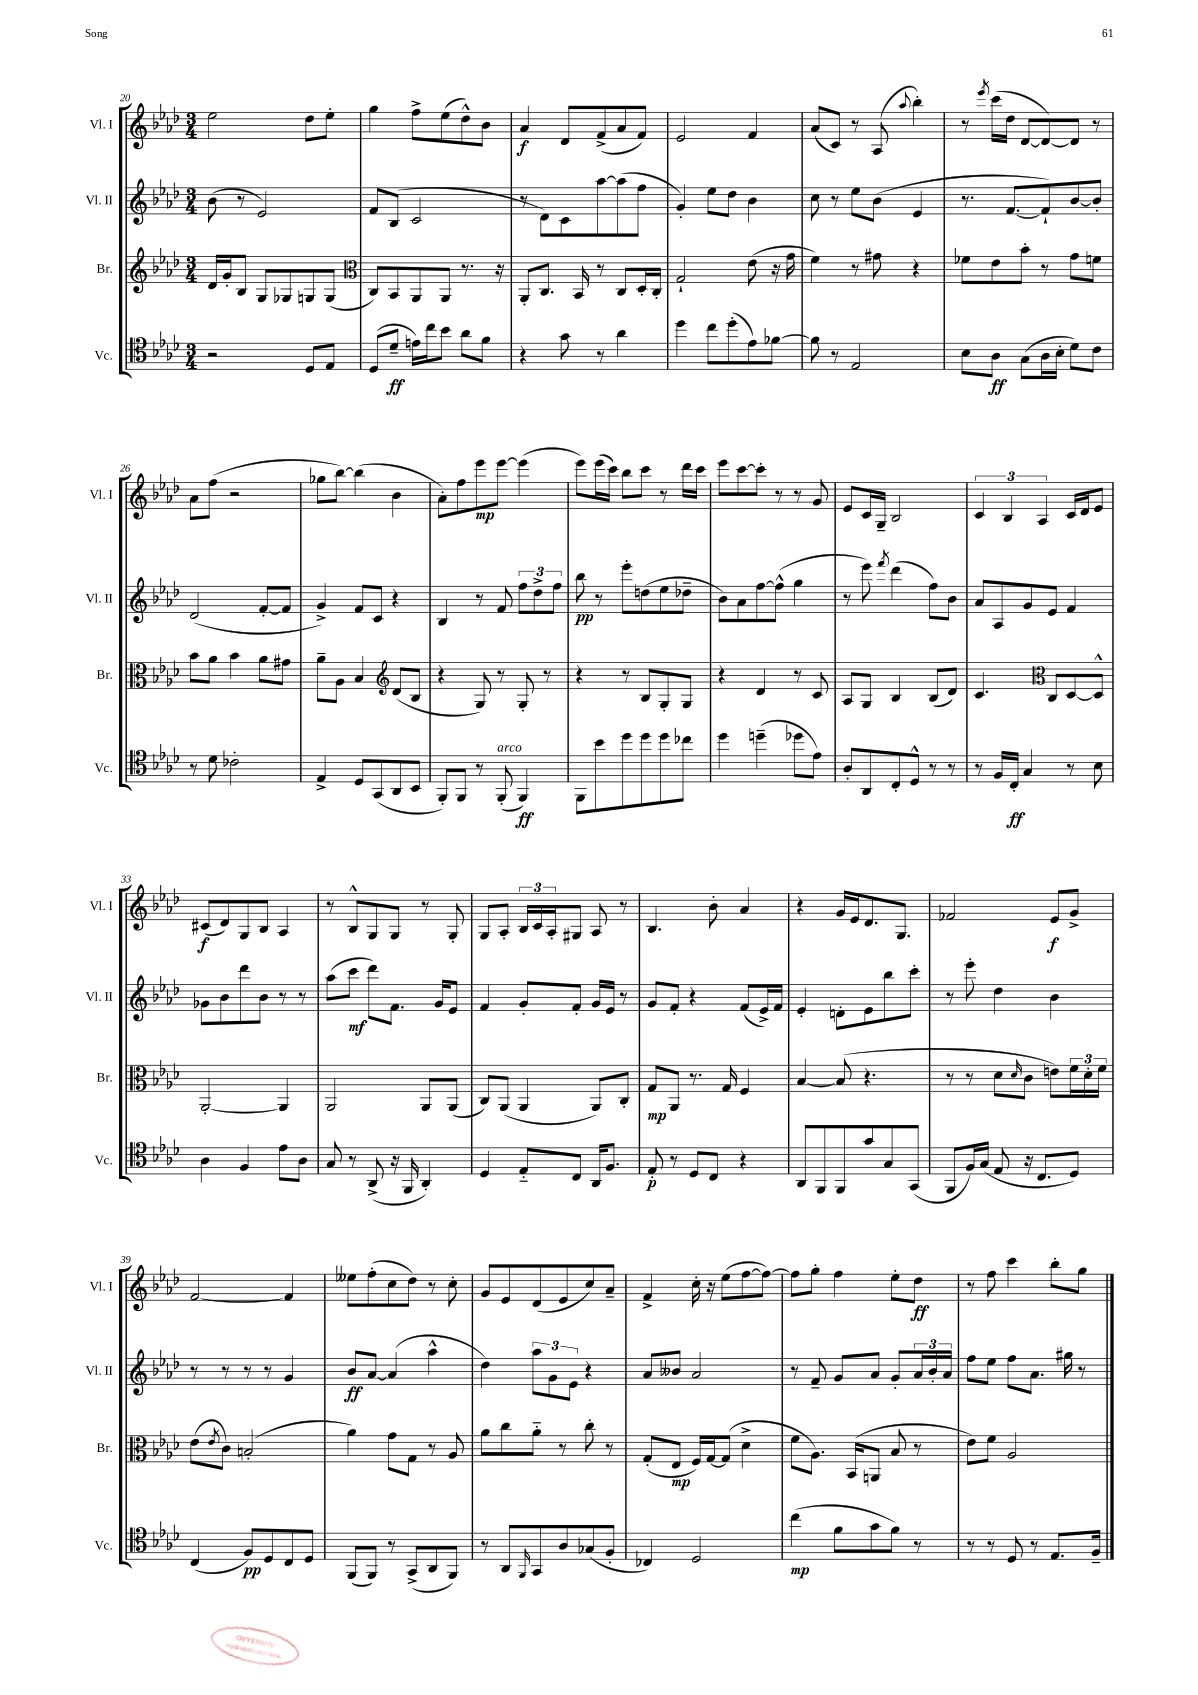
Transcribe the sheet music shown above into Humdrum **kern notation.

**kern	**kern	**kern	**kern
*staff4	*staff3	*staff2	*staff1
*clefC4	*clefG2	*clefG2	*clefG2
*k[b-e-a-d-]	*k[b-e-a-d-]	*k[b-e-a-d-]	*k[b-e-a-d-]
*M3/4	*M3/4	*M3/4	*M3/4
2r	16d-	(8b-	2ee-
.	16g'	.	.
.	8B-	8r	.
.	8G	2e-)	.
.	8G-	.	.
8D-	8G	.	8dd-
8E-	(8G	.	8ee-'
=	=	=	=
*	*clefC3	*	*
(8D-	8C)	8f	4gg
8d-~	8BB-	(8B-	.
16e)	8AA-	2c	8ff^
16cc	.	.	.
8b-	8AA-	.	(8ee-
8a-	8.r	.	8dd-^^)
8f	.	.	8b-
.	16r	.	.
=	=	=	=
4r	8AA-'	8r	4a-
.	8.C	8d-)	.
8g	.	8c	8d-
.	16BB-	.	.
8r	8r	[8aa-	(8f^
4a-	8C	(8aa-]	8a-
.	16D-'	8ff	8f)
.	16C'	.	.
=	=	=	=
4dd-	2G`	4g')	2e-
8cc	.	8ee-	.
(8dd-'	.	8dd-	.
8e-)	(8e-	4b-	4f
[8f-	16r	.	.
.	16g	.	.
=	=	=	=
8f-]	4f)	8cc	(8a-
8r	.	8r	8c)
2E-	8r	8ee-	8r
.	8g#	(8b-	(8A-
.	.	.	8qqaa-
.	4r	4e-	4bb-')
=	=	=	=
8B-	8f-	8.r	8r
.	.	.	8qeee-
8A-	8e-	.	(16ccc
.	.	[8.f	16dd-
(8G	8b-'	.	[8d-
16A-	8r	8f`])	8d-_)
16B-'	.	.	.
8d-)	8g	[8b-	8d-]
8c	8f	8b-']	8r
=	=	=	=
8r	8b-	(2d-	8a-
8d-	8a-	.	(8ff
2c-'	4b-	.	2r
.	8a-	[8f'	.
.	8g#	8f]	.
=	=	=	=
4E-^	8a-~	4g^)	8gg-
.	8A-	.	[8bb-)
8D-	4B-	8f	(4bb-]
(8GG	.	8c	.
*	*clefG2	*	*
8AA-	(8d-	4r	4b-
8BB-	8B-	.	.
=	=	=	=
8FF')	4r	4B-	8a-')
8FF	.	.	8ff
8r	8G)	8r	8eee-
(8FF'	8r	8f	[8eee-
4FF)	8G'	12ff	(4eee-]
.	.	12dd-^	.
.	8r	.	.
.	.	12ff	.
=	=	=	=
8FF	4r	8bb-	8eee-)
8b-	.	8r	(16eee-
.	.	.	16ccc)
8dd-	8r	8eee-'	8bb-
8dd-	8B-	(8dd	8ccc
8dd-	8G'	8ee-	8r
8cc-	8G	8dd-~	16ddd-
.	.	.	16ccc
=	=	=	=
4dd-	4r	8b-)	8eee-
.	.	8a-	[8ccc
(4dd~	4d-	[8ff	8ccc']
.	.	(8ff^^]	8r
8dd-	8r	4gg	8r
8e-)	8c	.	8g
=	=	=	=
8A-'	8A-	8r	8e-
8AA-	8G	8eee-)	16c
.	.	.	16G~
.	.	8qfff	.
8C'	4B-	(4ddd-	2B-
8D-^^	.	.	.
8r	(8B-	8ff)	.
8r	8d-)	8b-	.
=	=	=	=
8r	4.c	8a-	6c
16F	.	8A-	.
.	.	.	6B-
16C'	.	.	.
4G	.	8g	.
.	.	.	6A-
*	*clefC3	*	*
.	8C	8e-	.
8r	[8D-	4f	16c
.	.	.	16d-
8B-	8D-^^]	.	8e-
=	=	=	=
4A-	[2AA-'	8g-	(8c#
.	.	8b-	8d-)
4F	.	8ddd-	8G
.	.	8b-	8B-
8e-	4AA-]	8r	4A-
8A-	.	8r	.
=	=	=	=
8G	2AA-	(8aa-	8r
8r	.	8ccc	8B-^^
(8AA-^	.	8ddd-)	8G
16r	.	8.f	8G
16FF	.	.	.
4AA-')	8AA-	.	8r
.	.	16g	.
.	(8AA-	8e-	8G'
=	=	=	=
4D-	8C)	4f	8G
.	(8AA-	.	8A-'
8E-'~	4AA-	8g'	24B-
.	.	.	24c
.	.	.	24A-'
8C	.	8f'	8G#
16AA-	8AA-)	16g	8A-
8.F	.	16e-	.
.	8C'	8r	8r
=	=	=	=
8E-'	8G	8g	4.B-
8r	8AA-	8f'	.
8D-	8.r	4r	.
8C	.	.	8b-'
.	16G	.	.
4r	4F	(8f	4a-
.	.	16e-^)	.
.	.	16f	.
=	=	=	=
8AA-	[4B-	4e-'	4r
8FF	.	.	.
8FF	(8B-]	8d'	16g
.	.	.	16e-
8g	4.r	8e-	8.d-
8G	.	8bb-	.
.	.	.	8.G
(8GG	.	8ccc'	.
=	=	=	=
8FF	8r	8r	2f-
16F)	8r	8eee-'	.
(16G	.	.	.
8E-	8d-	4dd-	.
.	16qqd-	.	.
16r	8c	.	.
8.C	.	.	.
.	8e)	4b-	8e-
8D-)	24f	.	8g^
.	24d-'	.	.
.	24f	.	.
=	=	=	=
(4C	(8e-	8r	[2f
.	8qe-	.	.
.	8c)	8r	.
8F)	(2B'	8r	.
8D-	.	8r	.
8C	.	4g	4f]
8D-	.	.	.
=	=	=	=
(8FF	4a-)	8b-	8ee--
8FF)	.	[8a-	(8ff'
8r	8g	(4a-]	8cc
(8GG^	8G	.	8dd-)
8AA-	8r	4aa-^^	8r
8FF)	8A-	.	8cc'
=	=	=	=
8r	8a-	4dd-)	8g
8AA-	8cc	.	8e-
16qqFF	.	.	.
8GG	8a-'~	12aa-	(8d-
.	.	12g	.
8A-	8r	.	8e-
.	.	12e-	.
(8G-	8cc'	4r	8cc)
8F'	8r	.	8a-~
=	=	=	=
4C-)	(8G'	8a-	4f^
.	8E-	8b--	.
2D-	16F)	2a-	16cc'
.	[16G	.	16r
.	(8G]	.	(8ee-
.	4d-^	.	[8ff
.	.	.	8ff_)
=	=	=	=
(4cc	8f	8r	8ff]
.	8.A-)	8f~	8gg'
8f	.	8g	4ff
.	(16BB-	.	.
8g	8AA	8a-	.
8f)	8B-	8g'	8ee-'
8r	8r	24a-	8dd-
.	.	24b-'	.
.	.	24a-	.
=	=	=	=
8r	8e-)	8ff	8r
8r	8f	8ee-	8ff
8D-	2A-	8ff	4ccc
8r	.	8.a-	.
8.E-	.	.	8bb-'
.	.	16gg#	.
.	.	8r	8gg
16F~	.	.	.
==	==	==	==
*-	*-	*-	*-
